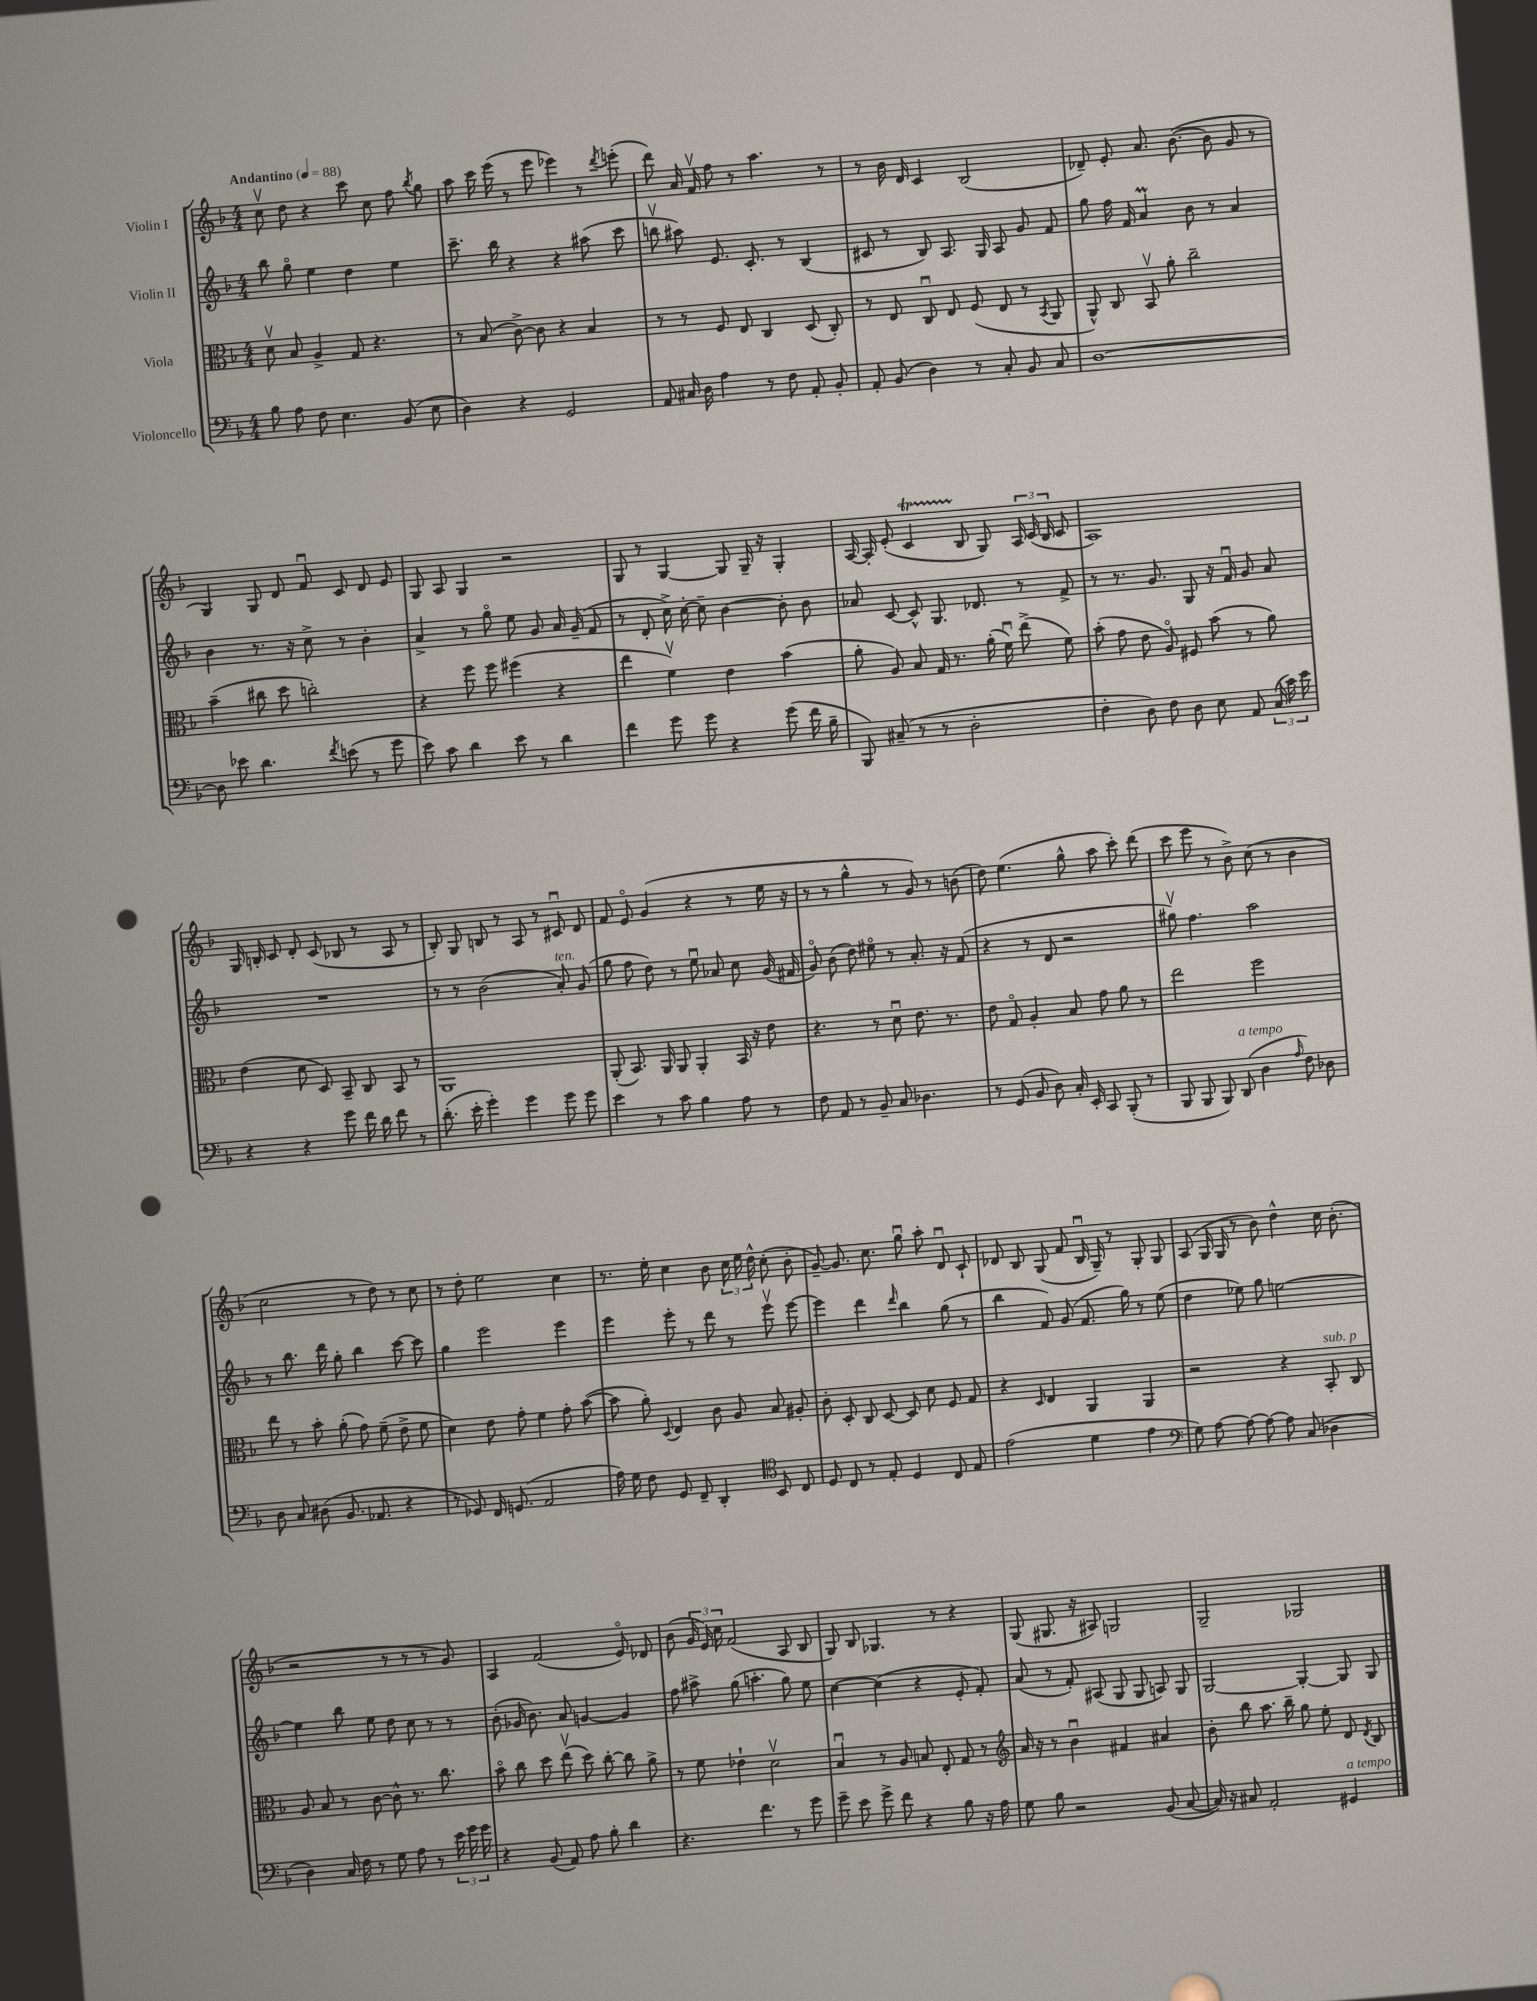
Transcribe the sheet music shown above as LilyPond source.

<<
\new StaffGroup <<
\new Staff = "s0" \with { instrumentName = "Violin I" } {
    \clef treble \key f \major \numericTimeSignature \time 4/4 \tempo "Andantino" 4 = 88
    \autoBeamOff c''8\upbow d''8 r4 c'''8 c''8 f''8 \acciaccatura { bes''8 } g''8 |
    a''8 c'''16 e'''16( r8 e'''8 ees'''4) r8 \acciaccatura { d'''8 } e'''8-.( |
    d'''8) a'16 f'16\upbow f''8 r8 a''4. r8 |
    r8 bes'16 d'16 c'4 bes2( |
    des'8--) e'8-. a'8. bes'8.~( bes'8 g'8 r8 |
    g4) g8 d'8 f'8\downbow c'8 d'8 e'8 |
    g8 a8 g4 r2 |
    g8 r8 g4~ g8 g16-- r16 g4-. |
    a16~ a16-. e'8-.( c'4\startTrillSpan bes8\stopTrillSpan g8) \tuplet 3/2 { a16 c'16( bes16 } c'8 |
    a1) |
    g16 b16-. c'8 d'8-. c'8( bes8 r8 a8 r8 |
    bes8-.) g8 b8 r8 a8 r8 cis'8\downbow d'8 |
    f'8 e'8\flageolet g'4( r4 r8 e''16 r16 |
    r8 r8 g''4-^ r8 g'8) r8 b'8( |
    d''8) e''4.( g''8-^ a''8 c'''8-.) d'''8( |
    c'''8 e'''8 r8 bes'8->) c''8( r8 bes'4 |
    c''2 r8 d''8) r8 c''8 |
    r8 d''8-. e''2 c''4 |
    r8. e''16-. c''4 bes'8 \tuplet 3/2 { c''16 e''16 d''16-^ } c''8-.( bes'8-. |
    g'8~--) g'8. c''8. g''8\downbow a''8-. d'8\downbow c'8-! |
    des'8 bes8 g8( f'8 bes16\downbow g16--) r8 g8-. g8 |
    a8( g16 g16 r8 bes'8) d''4-^ c''16 bes'8.-.( |
    r2 r8 r8 r8 g'8) |
    a4 f'2( e'8\flageolet) des'8 |
    bes'8( \tuplet 3/2 { g'16 e'16) c''16 } f'2( a8 bes8 |
    g8) bes8 ges4. r8 r4 |
    g8( gis8. r16 ais8) g2 |
    g2-- ges2 \bar "|." |
}
\new Staff = "s1" \with { instrumentName = "Violin II" } {
    \clef treble \key f \major \numericTimeSignature \time 4/4
    \autoBeamOff bes''8 g''8\flageolet e''4 d''4 e''4 |
    c'''8.-- bes''16 r4 r4 ais''8( c'''8 |
    b''8\upbow ais''8) e'8. c'8.-. r8 bes4( |
    cis'8 r8 bes8) a8. g16 a8 g'8 f'8 |
    g''8 f''16 f'16 a'4\prall bes'8 r8 a'4 |
    bes'4 r8. r16 c''8-> r8 bes'4-. |
    a'4-> r8 g''8\flageolet e''8 g'8 a'16 g'16--( f'8 |
    r8 d'8-. c''16->) c''16~-. c''8-- bes'4~ bes'8-. bes'8 |
    aes'8 c'8~ c'8-^ g8. des'8. r8 f'8-> |
    r8 r8. g'8. g8 r16 f'16\downbow g'8 a'8 |
    R1 |
    r8 r8 bes'2( a'8-.^\markup { \italic "ten." }) g'8( |
    g''8 f''8 d''8) r8 e''8\downbow aes'8 c''8 g'16( fis'16 |
    g'8\flageolet) bes'8( d''8) eis''8\flageolet r8 a'8.-. r16 f'8( |
    r4 r8 d'8 r2 |
    gis''8\upbow) f''4. a''2 |
    r8 bes''8. d'''16 g''8-. bes''4 c'''8~ c'''8 |
    g''4 e'''2 e'''4 |
    e'''4 e'''8-. r8 d'''8 r8 e'''8\upbow e'''8~ |
    e'''4 d'''4 \grace { d'''16 } bes''4 g''8( r8 |
    bes''4 f'8) g'8( f'8. g''16) r8 e''8( |
    d''4 ees''8) g''8 e''2~ |
    e''4 bes''8 e''8 d''8 c''8 r8 r8 |
    bes'8-.( ges'16 bes'8.) a'8 g'4~ g'4 |
    f''8 ais''8-> g''8( a''4.-. g''8) e''8 |
    c''4~ c''4( r4 e'8-. f'8-.) |
    a'8( r8 f'8-.) ais8( g8 g8 a8) g8 |
    g2~ g4~-. g8 g8 \bar "|." |
}
\new Staff = "s2" \with { instrumentName = "Viola" } {
    \clef alto \key f \major \numericTimeSignature \time 4/4
    \autoBeamOff d'8\upbow bes8 a4-> g8 r4. |
    r8 bes8( c'8~->) c'8 r4 bes4 |
    r8 r8 f8 e8 c4 d8( c8-.) |
    r8 e8 c8\downbow e8 f8( e8 r8 \acciaccatura { bes,8 } a,8 |
    a,8-^) c8 bes,8\upbow a'8-. c''2-- |
    bes'4--( cis''8 d''8 c''2-.) |
    r4 f''8 f''8 fis''4( r4 |
    e''4 f'4\upbow) e'4 bes'4( |
    a'8-. a8) bes8 g16 r8. a'16-.( f'16\downbow) e''8->( f'8) |
    bes'8-.( g'8 e'8 a8\flageolet) fis8 bes'8( r8 a'8) |
    e'4( d'8 d8) bes,8-- c8 bes,8 r8 |
    a,1 |
    a,8-.( bes,8.) a,16 a,8 a,4-. bes,16 r16 e'8 |
    r4. r8 d'8\downbow e'8. r8. |
    e'8 g8\flageolet a4-. bes8 g'8 a'8 r8 |
    e''2 f''2 |
    e''8 r8 bes'8-. a'8-.( g'8) f'8--( e'8-> f'8 |
    d'4) e'8 g'8-. f'4 g'8-. bes'8~( |
    bes'8 a'8-.) \appoggiatura { d8 } e4 c'8 a8 bes8 ais8-. |
    c'8-. d8-. c8 d8~ d8 d'8 f8 g8 |
    r4 \grace { d16 } e4 a,4 a,4 |
    r2 r4 bes,8-.^\markup { \italic "sub. p" } c8 |
    a8 bes8 r8 c'8~ c'8-^ r8. c''8. |
    bes'8\flageolet c''8 d''8 e''8\upbow( d''8) c''8~-. c''8 a'8-> |
    r8 f'8 ees'4-! d'2\upbow |
    bes4\downbow r8 a8 b8 e8-. g8 r8 |
    \clef treble a'16 r16 r8 bes'4\downbow fis'4 ais'4 |
    bes'8-. bes''8 a''8. bes''16-- g''8 e''8-. d'8 \acciaccatura { d'8 } bes8 \bar "|." |
}
\new Staff = "s3" \with { instrumentName = "Violoncello" } {
    \clef bass \key f \major \numericTimeSignature \time 4/4
    \autoBeamOff bes8 a8 f8 e4. bes,8( e8 |
    d4) r4 g,2 |
    a,8 cis16 d16 a4 r8 f8 a,8-. bes,8-. |
    a,8-. bes,8( d4) r8 c8-. bes,8 c8 |
    d1~ |
    d8 ees'8 d'4. \acciaccatura { f'8 } e'8( r8 g'8 |
    e'8) c'8 d'4 e'8 r8 d'4 |
    f'4 g'8 g'8 r4 g'8( f'16 bes16-- |
    bes,,8) cis8--( r8 r8 d2-. |
    f4-. d8) f8 d8 e8 a,8 \tuplet 3/2 { c16( c'16) e'16 } |
    r4 r4 g'8 f'16 d'16 f'8 r8 |
    d'8.-.( e'16-. g'4-.) g'4 g'8 g'8 |
    e'4 r8 c'8 bes4 a8 r8 |
    f8 a,8 r8 bes,8-- c8 des4. |
    r8 g,8( bes,8 d8) c16-. e,16-. c,8 bes,,8-.( r8 |
    bes,,8 bes,,8 bes,,8) d,8^\markup { \italic "a tempo" }( d4 \grace { a16 } f8) des8 |
    d8 c8 dis8( bes,8. aes,8. r4 |
    r8 ges,8) f,16 g,8.( a,2 |
    a16) g16 f8 g,8 f,8-- d,4-. \clef tenor bes,8 c8 |
    d8 c8 r8 e8-. d4 c8 e8 |
    e'2( d'4 e'4 |
    \clef bass g8) a8~ a8~ a8~ a8 c8( des4 |
    d4) c16 f16 r8 g8 a8 r8 \tuplet 3/2 { e'16 g'16 g'16 } |
    r4 bes,8( a,8) a8 bes8-. d'4 |
    r4. f'4. r8 g'8 |
    g'8-- e'8 g'8-> f'8 r4 bes8 r16 a16 |
    g8 bes8 r2 bes,8( c8~ |
    c16) r16 cis8 a,2-. gis,4^\markup { \italic "a tempo" } \bar "|." |
}
>>
>>
\layout { \context { \Score \remove "Bar_number_engraver" } }
